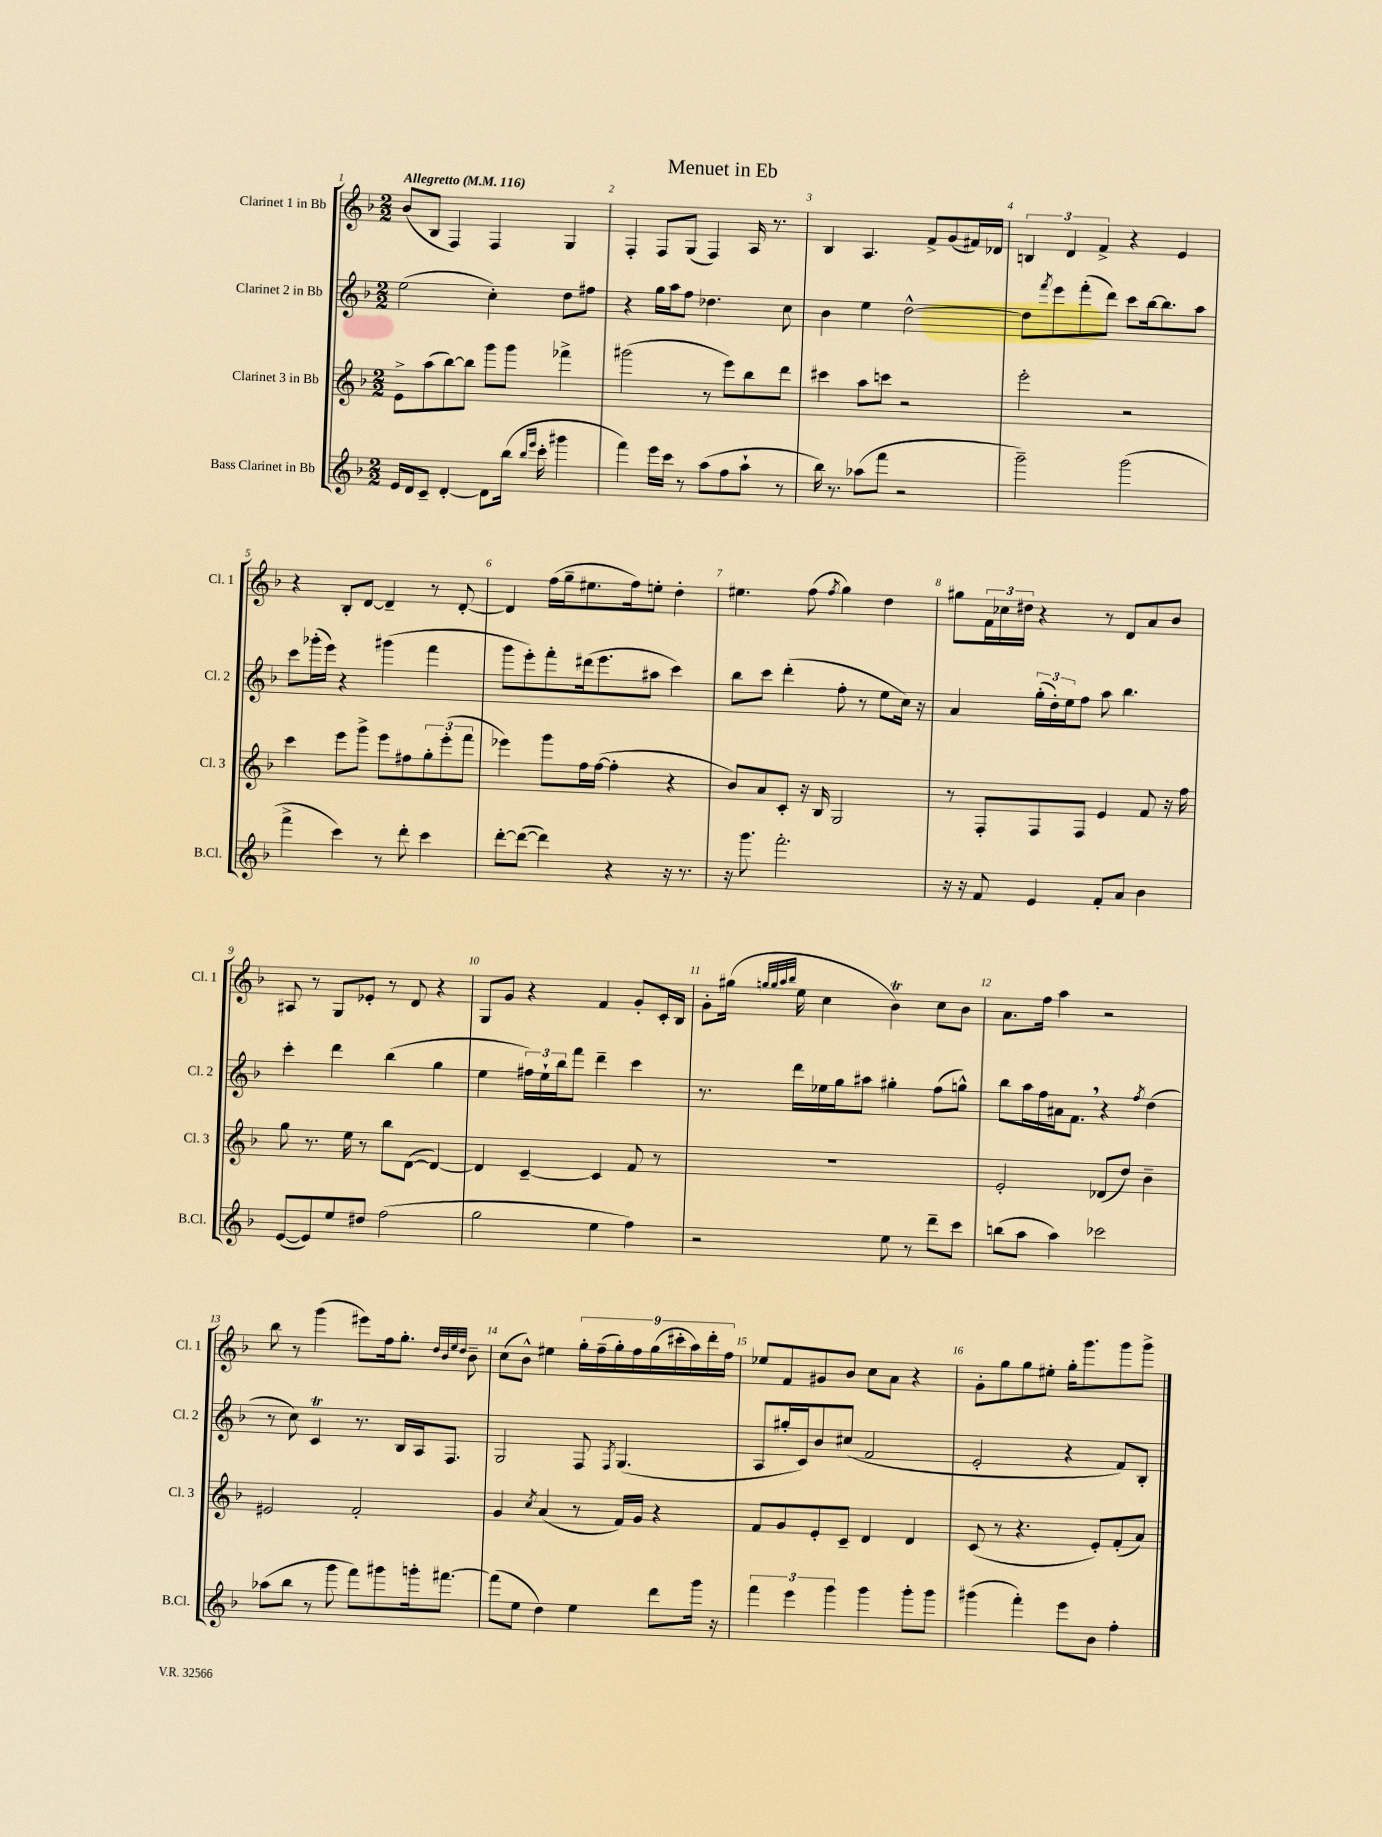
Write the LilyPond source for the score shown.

\header { title = "Menuet in Eb" }
<<
\new StaffGroup <<
\new Staff = "s0" \with { instrumentName = "Clarinet 1 in Bb" shortInstrumentName = "Cl. 1" } {
    \clef treble \key f \major \numericTimeSignature \time 2/2 \tempo "Allegretto" 4 = 116
    bes'8( bes8 f4) f4 g4 |
    f4-. f8 g8( f4) a16 r8. |
    bes4 a4. f'8-> g'8( fis'16) des'16 |
    \tuplet 3/2 { b4 d'4 f'4-> } r4 e'4 |
    r4 bes8-. d'8~ d'4-- r8 d'8~-. |
    d'4 f''16( g''16-- eis''8. f''16) e''8-. d''4-. |
    eis''4. f''8( \acciaccatura { f''8 } g''4) d''4 |
    gis''8 \tuplet 3/2 { f'16 ces''16 dis''16 } r4 r8 d'8 a'8 bes'8 |
    ais8 r8 g8 ees'8-. r8 d'8 r4 |
    g8 g'8 r4 f'4 g'8-. c'16-. bes16 |
    g'8-. gis''16( \grace { g''32 g''32 a''32 bes''32 } e''16 c''4 bes'4\trill) c''8 bes'8 |
    a'8. f''16 a''4 r2 |
    bes''8 r8 g'''4( eis'''8) f''16 g''8.-. \grace { d''32 bes'32 e''32 d''32 } bes'8-- |
    c''8( bes'8-^) eis''4 \tuplet 9/8 { g''16-. f''16--( g''16-.) f''16 g''16( cis'''16-. a''16) d'''16-. f''16 } |
    ees''8 f'8 gis'8 bes'8 c''8 a'8 r4 |
    g'8-. g''8 g''8 eis''8-. g''16-. g'''8. g'''8 g'''8-> \bar "|." |
}
\new Staff = "s1" \with { instrumentName = "Clarinet 2 in Bb" shortInstrumentName = "Cl. 2" } {
    \clef treble \key f \major \numericTimeSignature \time 2/2
    e''2( c''4-.) d''8 fis''8 |
    r4 g''16 a''16 f''8 des''4. c''8 |
    bes'4 e''4 d''2~-^ |
    d''8 \acciaccatura { f'''8 } e'''8 f'''8-.( d'''8) c'''8 bes''16~ bes''8. a''8 |
    c'''8 ges'''16-.( e'''16) r4 gis'''4( f'''4 |
    g'''8 e'''8-.) f'''8-. dis'''16( e'''8. ais''8 c'''4) |
    bes''8 c'''8 d'''4-.( f''8-. r8 e''8 c''16) r16 |
    a'4 \tuplet 3/2 { g''16-.( d''16-.) e''16 } f''8 a''8 bes''4. |
    c'''4-. d'''4 bes''4( g''4 |
    e''4 \tuplet 3/2 { fis''16) e''16-! bes''16 } f'''8 d'''4-- c'''4 |
    r8. d'''16 ees''16 g''16 ais''8 gis''4-. f''8( g''8-^) |
    bes''8 a''16 f''16 ais'16 f'8. \breathe r4 \acciaccatura { f''8 } d''4( |
    r8 c''8) c'4\trill r8. bes16 a16 f8. |
    g2 f8 \acciaccatura { f8 } g4.( |
    a8 gis''16-. c'16) bes'8 cis''8( f'2 |
    e'2-. r4 f'8) bes8-. \bar "|." |
}
\new Staff = "s2" \with { instrumentName = "Clarinet 3 in Bb" shortInstrumentName = "Cl. 3" } {
    \clef treble \key f \major \numericTimeSignature \time 2/2
    e'8-> a''8( bes''8~) bes''8 g'''8 g'''8 fes'''4-> |
    gis'''2( r8 e'''8) bes''8 d'''8 |
    cis'''4 a''8 c'''8 r2 |
    e'''2-. r2 |
    c'''4 e'''8 g'''8-> e'''8 fis''8 \tuplet 3/2 { g''8-. e'''8-.( f'''8 } |
    ees'''4) g'''8 f''16 f''16~( f''4-. r4 |
    bes'8) a'8 c'8-. r16 bes16 g2 |
    r8 f8-. f8 f8 e'4 f'8 r16 f''16 |
    g''8 r8. e''16 r8 bes''8 d'8~( d'4~) |
    d'4 c'4~-- c'4 f'8 r8 |
    R1 |
    e'2-. des'8( d''8) bes'4-- |
    eis'2 f'2-. |
    g'4 \acciaccatura { c''8 } a'4( r8 f'16) g'16 r4 |
    f'8 g'8 e'8-. c'8-- d'4 d'4 |
    c'8( r8 r4. e'8-.) f'8-.( a'8) \bar "|." |
}
\new Staff = "s3" \with { instrumentName = "Bass Clarinet in Bb" shortInstrumentName = "B.Cl." } {
    \clef treble \key f \major \numericTimeSignature \time 2/2
    e'16 d'16 c'8-- d'4~-. d'8 bes''16( \grace { bes''16 e'''16 } c'''16-. gis'''4 |
    f'''4) e'''16 c'''16 r8 a''8( f''8 a''8-! r8 |
    bes''16) r8. aes''8( f'''8 r2 |
    g'''2--) g'''2( |
    f'''4-> c'''4) r8 d'''8-. c'''4 |
    d'''8~-. d'''8~( d'''4) r4 r16 r8. |
    r16 g'''8. f'''2.-. |
    r16 r16 f'8 e'4 f'8-. a'8 bes'4 |
    e'8~( e'8) e''8 dis''8 f''2( |
    g''2 e''4 f''4) |
    r2 e''8 r8 d'''8-- c'''8 |
    b''8( a''8 a''4) ces'''2 |
    aes''8( bes''8 r8 g'''8 f'''8) gis'''8 g'''16-. fis'''8.~ |
    fis'''8( e''8 d''4) e''4 d'''8 g'''16 r16 |
    \tuplet 3/2 { f'''4 e'''4 g'''4 } g'''4 g'''8-. g'''8 |
    gis'''4( f'''4-.) e'''8 bes'8 f''4-. \bar "|." |
}
>>
>>
\layout { \context { \Score \override BarNumber.break-visibility = ##(#f #t #t) barNumberVisibility = #all-bar-numbers-visible } }
